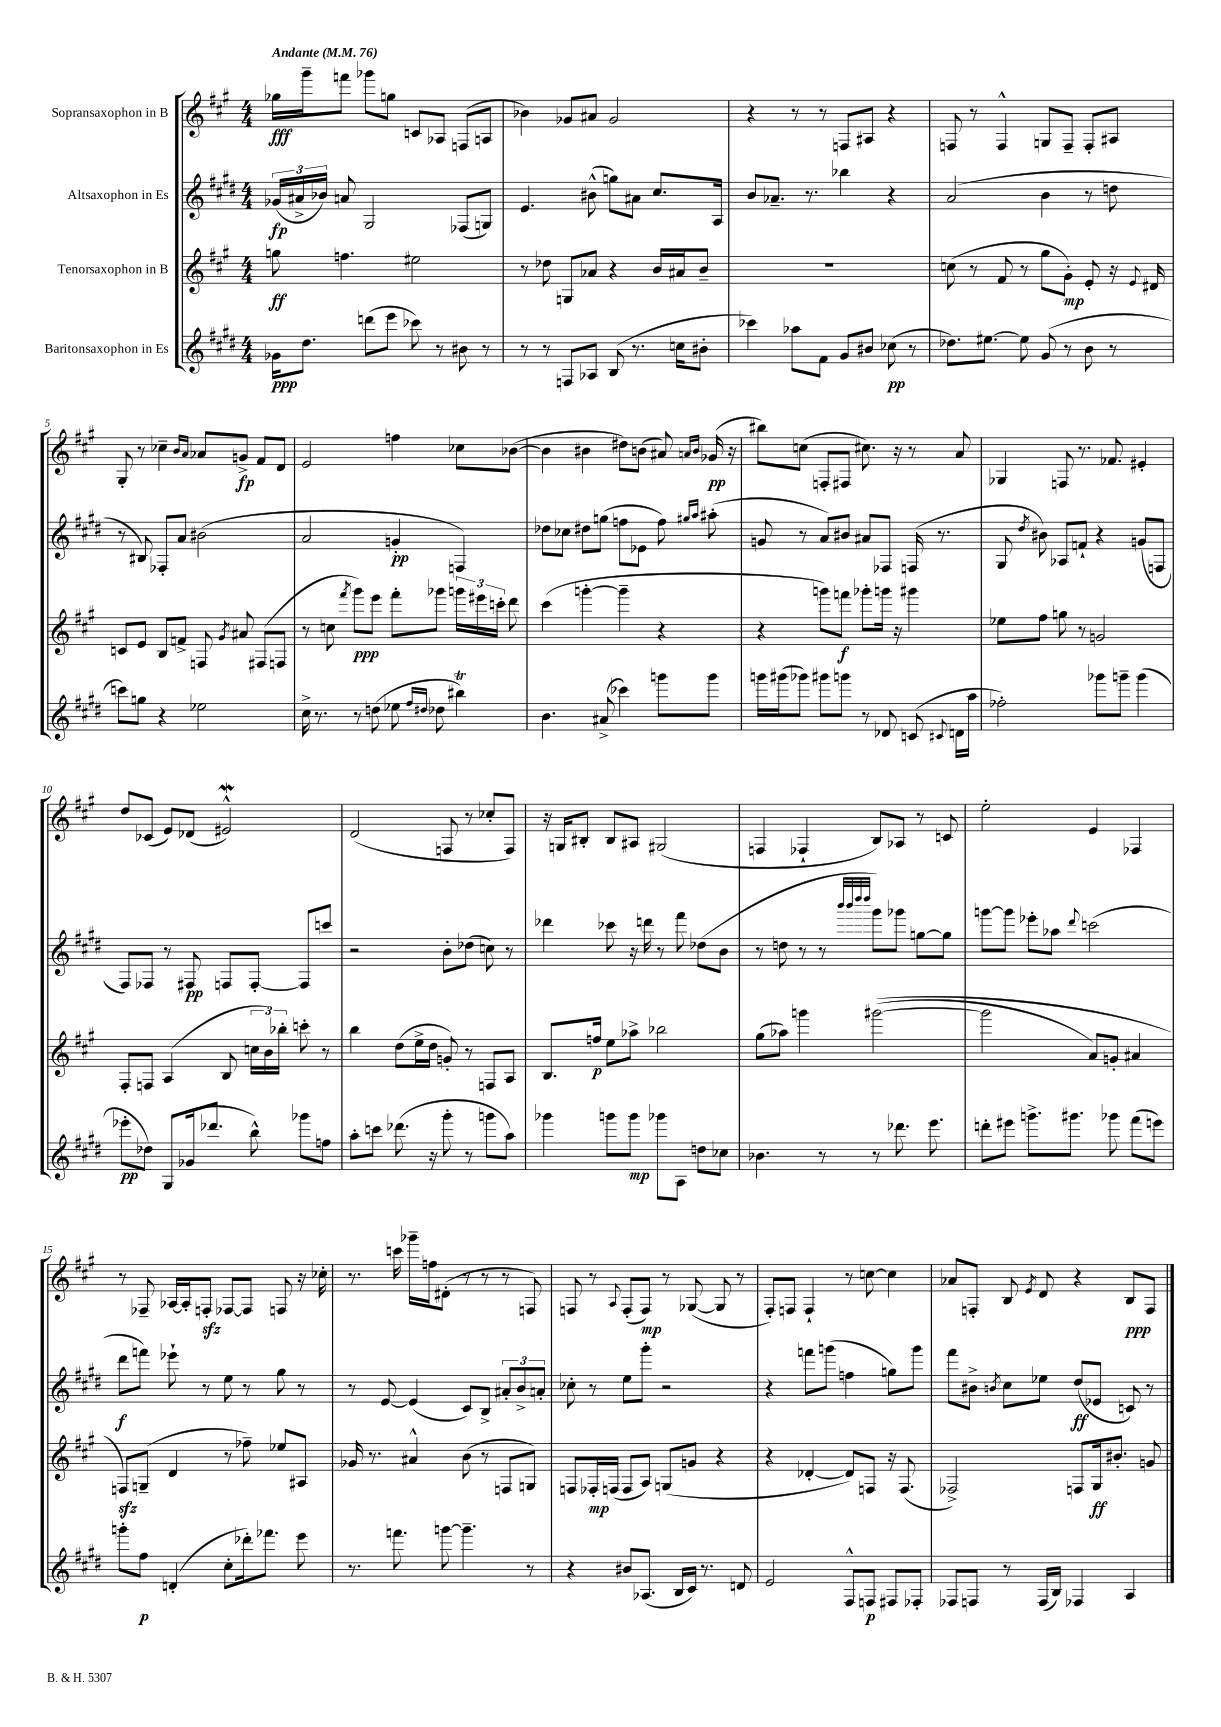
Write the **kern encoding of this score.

**kern	**kern	**kern	**kern
*staff4	*staff3	*staff2	*staff1
*clefG2	*clefG2	*clefG2	*clefG2
*k[f#c#g#d#]	*k[f#c#g#]	*k[f#c#g#d#]	*k[f#c#g#]
*M4/4	*M4/4	*M4/4	*M4/4
*MM76	*MM76	*MM76	*MM76
16g-	8gg	(24g-	16gg-
.	.	24a#^	.
8.dd#	.	.	16ggg#~
.	.	24b-)	.
.	4.ff	8a	8fff
(8ddd	.	2G#	8ggg-
8eee	.	.	8gg
8ccc-)	2ee#	.	8c
8r	.	.	8A-
8b#	.	(8F-	(8F
8r	.	8G)	8A
=	=	=	=
8r	8r	4.e	4b-)
8r	8dd-	.	.
8F	8G	.	8g-
8A-	8a-	(8b#^^	8a#
(8B	4r	8gg)	2g-
8.r	.	8a#	.
.	16b	8.cc#	.
16cc	16a#	.	.
8b#'	8b~	.	.
.	.	16A	.
=	=	=	=
4ccc-)	1r	8b	4r
.	.	8.a-~	.
8aa-	.	.	8r
.	.	8.r	.
8f#	.	.	8r
8g#	.	4bb-	8F
8b#	.	.	8A#
(8cc-	.	4r	4r
8r	.	.	.
=	=	=	=
8.dd-)	(8cc	(2a	8F
.	8r	.	8r
[8.ee#	.	.	.
.	8f#	.	4F^^
8ee#]	8r	.	.
(8g#	8gg#	4b	8G
8r	8g#')	.	8F~
8b	8e'	8r	8F'
8r	16r	8dd	8A#
.	8qqe	.	.
.	16d#	.	.
=	=	=	=
8ccc)	8c	8r	8G#'
8gg	8e	8B#)	8r
4r	8B	8F-'	4cc-~
.	8f^	8a	.
.	.	.	16qqb
.	.	.	16qqa
2ee-	8F	(2b#	8a-
.	8qg#	.	.
.	8a#	.	8g^
.	(8F#	.	8f#
.	8F	.	8d
=	=	=	=
16cc#^	8r	2a	2e
8.r	.	.	.
.	8cc	.	.
.	8qfff#	.	.
8r	8ggg#)	.	.
(8dd	8eee	.	.
8ee-	8fff#'	4g'	4ff
16qqff#	.	.	.
16qqdd#	.	.	.
8dd-	8ggg-	.	.
4bb#)	24ggg	4F)	8cc-
.	24eee#	.	.
.	24ccc'	.	.
.	8ddd	.	([8b-
=	=	=	=
4.b	(4ccc#	8dd-	4b-]
.	.	8cc-	.
.	[4ggg'	8dd#	4b#
(8a#^	.	(8gg	.
4ccc-)	4ggg~]	8ff	8dd#)
.	.	8e-	(8b
8ggg	4r	8ff)	8a#)
.	.	16qqgg#	16qqa
.	.	16qqaa	16qqb
8ggg	.	(8aa#'	(16g-
.	.	.	16r
=	=	=	=
16ggg	4r	8g	8bb#)
(16ggg#	.	.	.
8ggg-)	.	8r	(8cc
8ggg#	8ggg)	8a)	8F'
8ggg	8fff	8b#	8F#
8r	8ggg-'	8a#	8.cc#)
8d-	16ggg	8F-	.
.	16r	.	16r
(8c	4ggg#	(16F	8r
.	.	8.r	.
8qqc#	.	.	.
16d	.	.	8a
16aa	.	.	.
=	=	=	=
2ff-')	8ee-	8G#	4G-
.	.	8qdd#	.
.	8ff#	8b#)	.
.	8gg	8A-	8F
.	8r	8f`	8.r
8ggg-	2g	4r	.
.	.	.	8.f-
8ggg~	.	.	.
(4ggg	.	(8g	4e#'
.	.	8F	.
=	=	=	=
8eee-'	8F#'	8F#)	8dd
8dd-)	8F	8F-	(8c-
(8G#	(4A	8r	8e)
16g-	.	8F#	(8d-
8.ddd-	.	.	.
.	8B	8F	2e#^^)
8bb^^)	24cc	[8F'	.
.	24b)	.	.
.	24bb-'	.	.
8ggg-	8ccc'	8F]	.
8ff	8r	8ccc	.
=	=	=	=
8aa'	4bb	2r	(2d
8ccc	.	.	.
(8.ddd-	(8dd	.	.
.	16ee^	.	.
16r	16dd	.	.
8ggg#'	8g')	8b'	8F
8r	8r	(8dd-	8r
8ggg	8F	8cc)	8cc-'
8aa)	8A	8r	8F)
=	=	=	=
4ggg-	8.B	4ddd-	16r
.	.	.	16G
.	.	.	8B#'
.	16ff	.	.
8ggg	8ee	8ccc-	8B#
8ggg	8aa-^	16r	8A#
.	.	16ddd	.
8ggg-	2bb-	8r	(2G#
8A	.	8fff#	.
8dd	.	(8dd-	.
8cc-	.	8b	.
=	=	=	=
4.b-	(8gg#	8r	4F
.	8aa-)	8dd	.
.	4ggg	8r	4F-`
8r	.	8r	.
.	.	32qqbbb	.
.	.	32qqbbb	.
.	.	32qqdddd#	.
.	.	32qqdddd#	.
8r	&(([2ggg#	8ggg#)	8B)
8.ddd-	.	8ggg-	8A-
.	.	[8gg	8r
8.eee	.	.	.
.	.	8gg]	8c
=	=	=	=
8ddd'	2ggg#]	[8ggg	2ee'
8eee#	.	8ggg]	.
8.ggg^	.	8eee-'	.
.	.	8aa-	.
8.ggg#	.	.	.
.	.	8qqddd#	.
.	8a)	(2ccc	4e
8ggg-	8g'	.	.
(8fff#	4a#	.	4F-
8eee)	.	.	.
=	=	=	=
8ggg'	8F&)	8ddd#	8r
8ff#	(8G~	8fff)	8F-~
(4d'	4d	8eee-`	[16A-
.	.	.	16A-']
.	.	8r	8F'
8cc#'	8r	8ee	[8F-
16ddd-')	8ff-~)	8r	8F-]
8.fff-	.	.	.
.	8ee-	8gg#	8F
8eee	8A#	8r	16r
.	.	.	16cc-'
=	=	=	=
8.r	16g-	8r	8.r
.	8.r	.	.
.	.	[8e	.
8.fff	.	.	16ccc
.	4a#^^	(4e]	16ggg-~
.	.	.	16ff
[8ggg	.	.	(8d#'
4.ggg~]	(8b	8c#)	8r
.	8r	8B^	8r
.	8F	12a#'	8r
.	.	12b^	.
8r	8G)	.	8F)
.	.	12a'	.
=	=	=	=
4r	8F	8cc-'	8F
.	16F-'	8r	8r
.	(16F	.	.
.	.	.	8qqA
8b#	8F	8ee	(8F'
(8.A-	8A)	8ggg#'	8F)
.	(8G	2r	8r
16B	.	.	.
16c#)	8g	.	([8G-
8.r	.	.	.
.	4r	.	8G-]
8d	.	.	8r
=	=	=	=
2e	4r	4r	8F#')
.	.	.	8F
.	[4d-'	8fff	4F`
.	.	(8ggg	.
8F#^^	8d-])	4ff	8r
8F	8F	.	[8cc
8F#	16r	8gg)	4cc]
.	(8.F	.	.
8F-'	.	8ggg	.
=	=	=	=
8F-	2F-^)	8fff#	8a-
8F	.	8b#^	8F'
.	.	8qb	.
8r	.	8cc#	8B
.	.	.	8qe
(16F	.	8ee-	8d
16B)	.	.	.
4F-	8F	(8dd#	4r
.	16G#	8e-	.
.	8.b#'	.	.
4A	.	8c)	8B
.	8g	8r	8F
==	==	==	==
*-	*-	*-	*-
